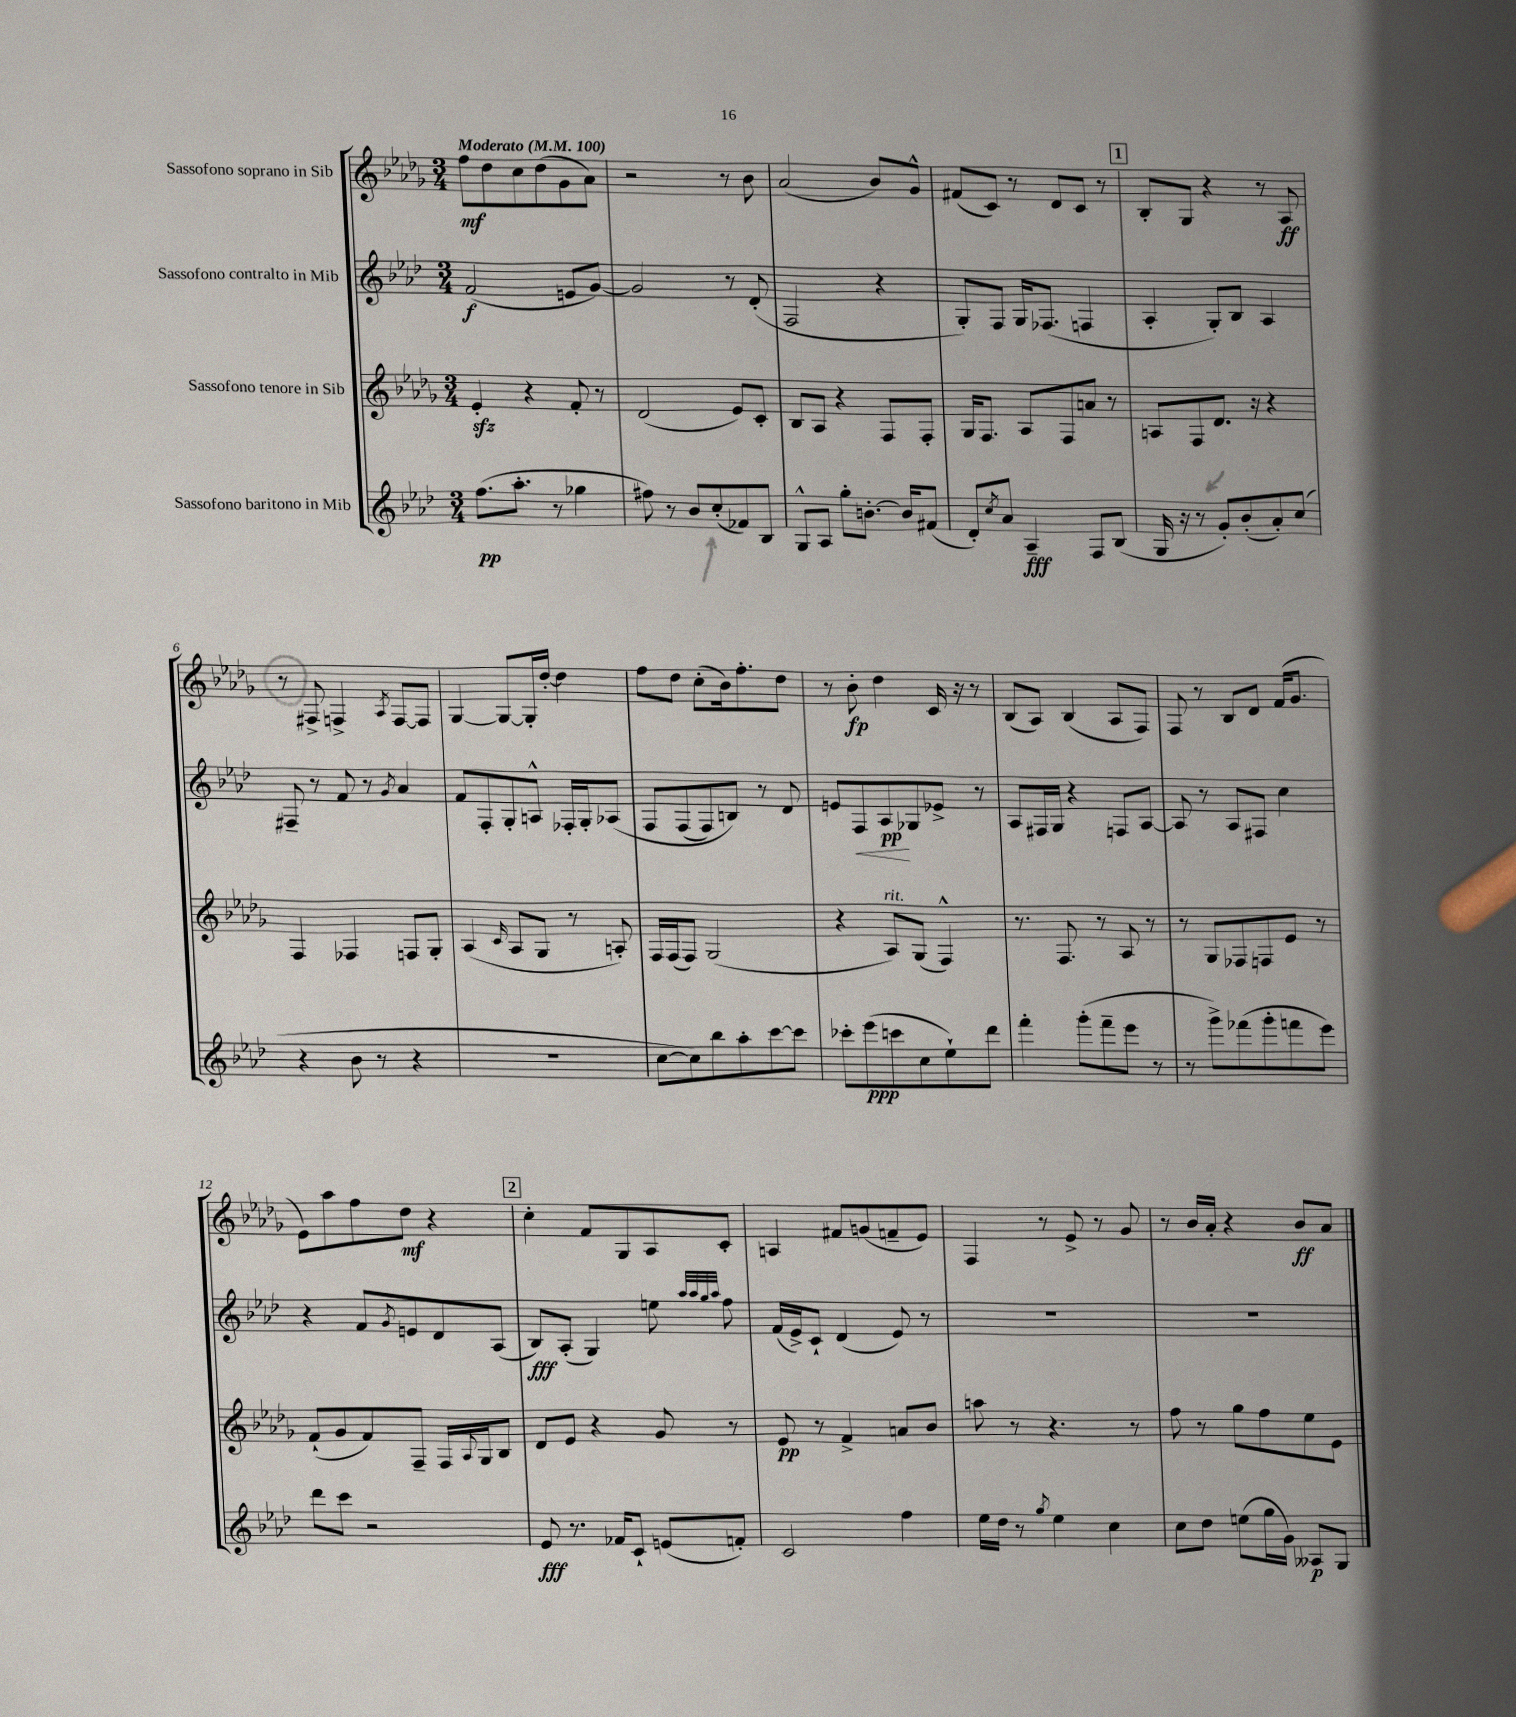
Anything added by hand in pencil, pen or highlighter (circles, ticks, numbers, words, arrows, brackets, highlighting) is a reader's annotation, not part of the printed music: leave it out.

**kern	**kern	**kern	**kern
*staff4	*staff3	*staff2	*staff1
*clefG2	*clefG2	*clefG2	*clefG2
*k[b-e-a-d-]	*k[b-e-a-d-g-]	*k[b-e-a-d-]	*k[b-e-a-d-g-]
*M3/4	*M3/4	*M3/4	*M3/4
*MM100	*MM100	*MM100	*MM100
(8.ff\L	4e-'/	(2f/	8ff\L
.	.	.	8dd-\
8.aa-'\J	.	.	.
.	4r	.	8cc\
8r	.	.	(8dd-\
4gg-\	8f'/	8e/L	8g-\
.	8r	[8g/J)	8a-\J)
=	=	=	=
8ff#\)	(2d-/	2g/]	2r
8r	.	.	.
8b-/L	.	.	.
(8cc'/	.	.	.
8f-/)	8e-/L)	8r	8r
8B-/J	8c'/J	(8d-'/	8b-\
=	=	=	=
8G^^/L	8B-/L	2F/	(2a-/
8A-/J	8A-/J	.	.
8gg'\L	4r	.	.
[8.b'\J	.	.	.
.	8F/L	4r	8b-/L)
16b/]LK	.	.	.
(8f#/J	8F'/J	.	8g-^^/J
=	=	=	=
8d-'/L)	16G-/LK	8G'/L)	(8f#/L
.	8.F/J	.	.
8qcc/	.	.	.
8a-/J	.	8F/J	8c/J)
4A-~/	8A-/L	16G/LK	8r
.	.	(8.F-/J	.
.	8F/	.	8d-/L
8F/L	8a/J	4F/	8c/J
(8B-/J	8r	.	8r
=	=	=	=
16G/	8A/L	4A-'/	8B-'/L
16r	.	.	.
8r	8F/	.	8G-/J
8g'/L)	8.d-/J	8G'/L)	4r
(8b-'/	.	8B-/J	.
.	16r	.	.
8a-'/)	4r	4A-/	8r
(8cc/J	.	.	8A-/
=	=	=	=
4r	4F/	8F#~/	8r
.	.	8r	8F#^/
8b-\	4F-/	8f/	4F^/
8r	.	8r	.
.	.	8qg/	8qA-/
4r	8F/L	4a-/	[8F/L
.	8G-'/J	.	8F/]J
=	=	=	=
2.r	(4A-/	8f/L	[4G-/
.	.	8F'/	.
.	16qqc/	.	.
.	8A-/L	8G'/	8G-/_L
.	8G-/J	8A^^/J	16G-'/]L
.	.	.	[16dd-'/JJ
.	8r	16F-'/LL	4dd-\]
.	.	16G'/J	.
.	8A'/)	&(8A-/J	.
=	=	=	=
[8cc\L	16F/LL	8F/L	8ff\L
.	(16F/J	.	.
8cc\])	8F/J)	(8F/	8dd-\J
8bb-\	(2G-/	8F/)	(8cc'\L
8aa-'\	.	8B/J&)	16b-\k)
.	.	.	8.ff'\
[8ccc\	.	8r	.
8ccc\]J	.	8d-/	8dd-\J
=	=	=	=
8ccc-'\L	4r	8e/L	8r
(8eee-\	.	8F/	8b-'\
8ccc\	8A-/L)	8A-/	4dd-\
8cc\	(8G-/J	8G-/	.
8ee-`\)	4F^^/)	8e-^/J	16c/
.	.	.	16r
8ddd-\J	.	8r	8r
=	=	=	=
4fff'\	8.r	8A-/L	(8B-/L
.	.	16F#/L	8A-/J)
.	8.F/	16G/JJ	.
(8ggg'\L	.	4r	(4B-/
8fff~\	8r	.	.
8eee-\J	8A-/	8F/L	8A-/L
8r	8r	[8A-/J	8F/J)
=	=	=	=
8r	8r	8A-/]	8F/
8ggg^\L)	8G-/L	8r	8r
(8fff-\	8F-/	8A-/L	8B-/L
8ggg'\	8F/	8F#/J	8d-/J
8fff\	8e-/J	4cc\	(16f/LK
.	.	.	8.g-/J
8eee-\J)	8r	.	.
=	=	=	=
8ddd-\L	(8f`/L	4r	8e-\L)
8ccc\J	8g-/	.	8aa-\
2r	8f/)	8f/L	8ff\
.	.	8qg/	.
.	8F~/J	8e/	8dd-\J
.	16F/LL	8d-/	4r
.	8qqA-/	.	.
.	16G-/J	.	.
.	8B-/J	(8A-/J	.
=	=	=	=
8e-/	8d-/L	8B-/L)	4cc'\
8.r	8e-/J	(8A-'/J	.
.	4r	4G/)	8f/L
16f-/LK	.	.	.
8c`/J	.	.	8G-/
(8e/L	8g-/	8ee\	8A-/
.	.	32qqaa-/LLL	.
.	.	32qqaa-/	.
.	.	32qqgg/	.
.	.	32qqaa-/JJJ	.
8f'/J)	8r	8ff\	8c'/J
=	=	=	=
2c/	8e-/	(16f/LL	4A/
.	.	16e-^/J)	.
.	8r	8c`/J	.
.	4f^/	(4d-/	8f#/L
.	.	.	(8g/
4ff\	8a/L	8e-/)	8f~/
.	8b-/J	8r	8e-/J)
=	=	=	=
16ee-\LL	8aa\	2.r	4F/
16dd-\JJ	.	.	.
8r	8r	.	.
8qgg/	.	.	.
4ee-\	4.r	.	8r
.	.	.	8e-^/
4cc\	.	.	8r
.	8r	.	8g-/
=	=	=	=
8cc\L	8ff\	2.r	8r
8dd-\J	8r	.	16b-/LL
.	.	.	16a-'/JJ
(8ee\L	8gg-\L	.	4r
16gg\L	8ff\	.	.
16g\JJ)	.	.	.
8A--/L	8ee-\	.	8b-/L
8G/J	8e-\J	.	8a-/J
==	==	==	==
*-	*-	*-	*-
